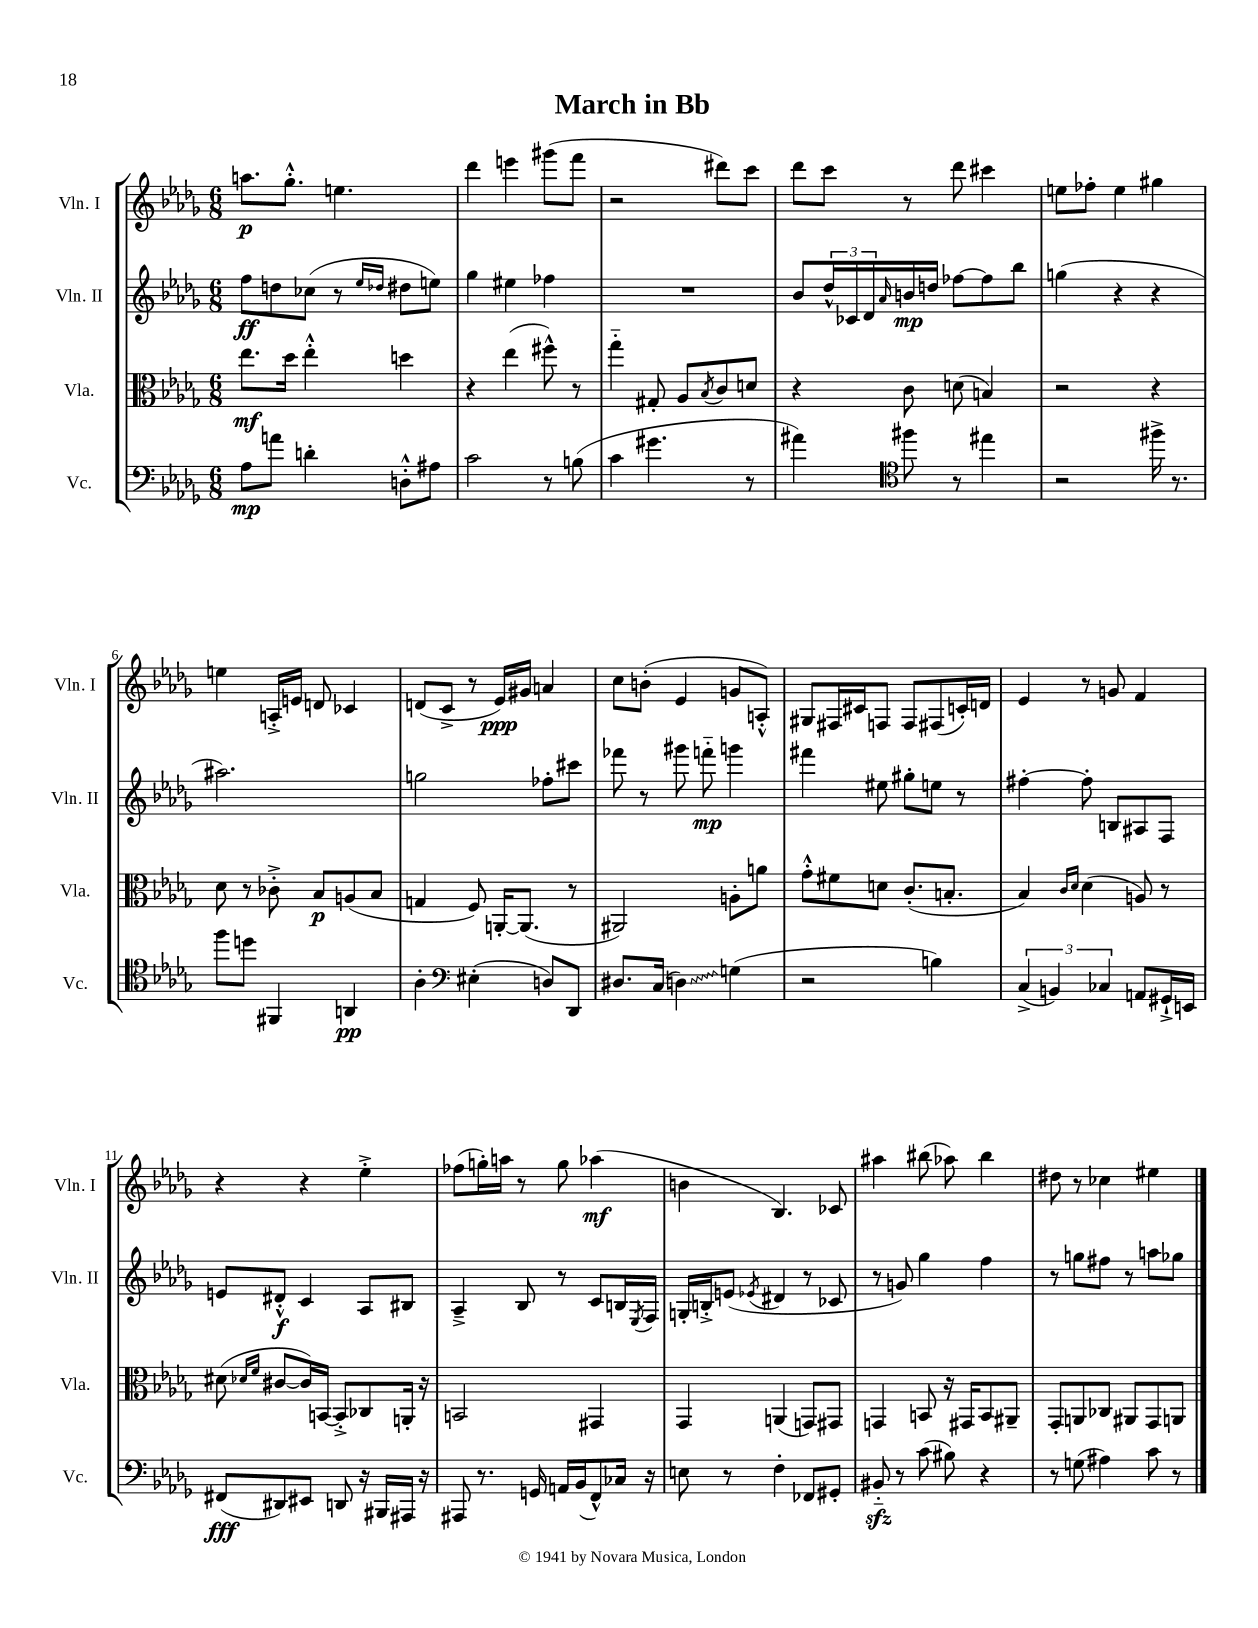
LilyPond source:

\header { title = "March in Bb" }
<<
\new StaffGroup <<
\new Staff = "s0" \with { instrumentName = "Vln. I" shortInstrumentName = "Vln. I" } {
    \clef treble \key des \major \numericTimeSignature \time 6/8
    a''8.\p ges''8.-.-^ e''4. |
    des'''4 e'''4 gis'''8( f'''8 |
    r2 dis'''8) c'''8 |
    des'''8 c'''8 r8 des'''8 cis'''4 |
    e''8 fes''8-. e''4 gis''4 |
    e''4 a16-.-> e'16 d'8 ces'4 |
    d'8( c'8-> r8 ees'16\ppp) gis'16 a'4 |
    c''8 b'8-.( ees'4 g'8 a8-.-^) |
    gis8 fis16 cis'16 f8 f8 fis8( c'16-.) d'16 |
    ees'4 r8 g'8 f'4 |
    r4 r4 ees''4-.-> |
    fes''8( g''16-.) a''16 r8 g''8 aes''4\mf( |
    b'4 bes4.) ces'8 |
    ais''4 bis''8( aes''8) bis''4 |
    dis''8 r8 ces''4 eis''4 \bar "|." |
}
\new Staff = "s1" \with { instrumentName = "Vln. II" shortInstrumentName = "Vln. II" } {
    \clef treble \key des \major \numericTimeSignature \time 6/8
    f''8\ff d''8 ces''8( r8 \grace { ees''16 des''16 } dis''8 e''8) |
    ges''4 eis''4 fes''4 |
    R2. |
    bes'8 \tuplet 3/2 { des''16-^ ces'16 des'16 } \grace { aes'16 } b'16\mp d''16 fes''8~ fes''8 bes''8 |
    g''4( r4 r4 |
    ais''2.) |
    g''2 fes''8-. cis'''8 |
    fes'''8 r8 gis'''8 f'''8-_\mp g'''4 |
    fis'''4 eis''8 gis''8-. e''8 r8 |
    fis''4~-. fis''8-. b8 ais8 f8 |
    e'8 dis'8-.-^\f c'4 aes8 bis8 |
    aes4---> bes8 r8 c'8 b16 \acciaccatura { ees8 } f16 |
    g16-. b16-.-> e'8( \acciaccatura { ees'8 } dis'4 r8 ces'8 |
    r8 g'8) ges''4 f''4 |
    r8 g''8 fis''8 r8 a''8 ges''8 \bar "|." |
}
\new Staff = "s2" \with { instrumentName = "Vla." shortInstrumentName = "Vla." } {
    \clef alto \key des \major \numericTimeSignature \time 6/8
    ees''8.\mf des''16 ees''4-.-^ d''4 |
    r4 ees''4( fis''8-^) r8 |
    ges''4-_ gis8-. aes8 \acciaccatura { bes8 } c'8 d'8 |
    r4 c'8 d'8( b4) |
    r2 r4 |
    des'8 r8 ces'8-.-> bes8\p a8( bes8 |
    g4 f8) a,16~-. a,8.( r8 |
    ais,2) a8-. a'8 |
    ges'8-.-^ fis'8 d'8 c'8.-.( b8.-. |
    bes4) \grace { c'16 des'16 } des'4( a8) r8 |
    dis'8( \grace { des'16 f'16 } cis'8~ cis'16) b,16~ b,8-.-> ces8 a,16-. r16 |
    b,2 gis,4 |
    ges,4 a,4( g,8) gis,8 |
    g,4 b,8 r16 gis,16 b,8 ais,8-- |
    ges,8-. a,8 ces8 ais,8 ges,8 a,8 \bar "|." |
}
\new Staff = "s3" \with { instrumentName = "Vc." shortInstrumentName = "Vc." } {
    \clef bass \key des \major \numericTimeSignature \time 6/8
    aes8\mp a'8 d'4-. d8-.-^ ais8 |
    c'2 r8 b8( |
    c'4 gis'4. r8 |
    ais'4) \clef tenor fis''8 r8 eis''4 |
    r2 fis''16-> r8. |
    f''8 d''8 fis,4 a,4\pp |
    aes4-. \clef bass eis4-.( d8) des,8 |
    dis8. c16( \once \override Glissando.style = #'zigzag d4\glissando) g4( |
    r2 b4) |
    \tuplet 3/2 { c4->( b,4) ces4 } a,8 gis,16-!-> e,16 |
    fis,8\fff( dis,8) eis,8 d,8 r16 bis,,16 ais,,16 r16 |
    ais,,8 r8. g,16 a,16 bes,16( f,8-^) ces16 r16 |
    e8 r8 f4-. fes,8 gis,8-. |
    bis,8-_\sfz r8 c'8( bis8) r4 |
    r8 g8( ais4) c'8 r8 \bar "|." |
}
>>
>>
